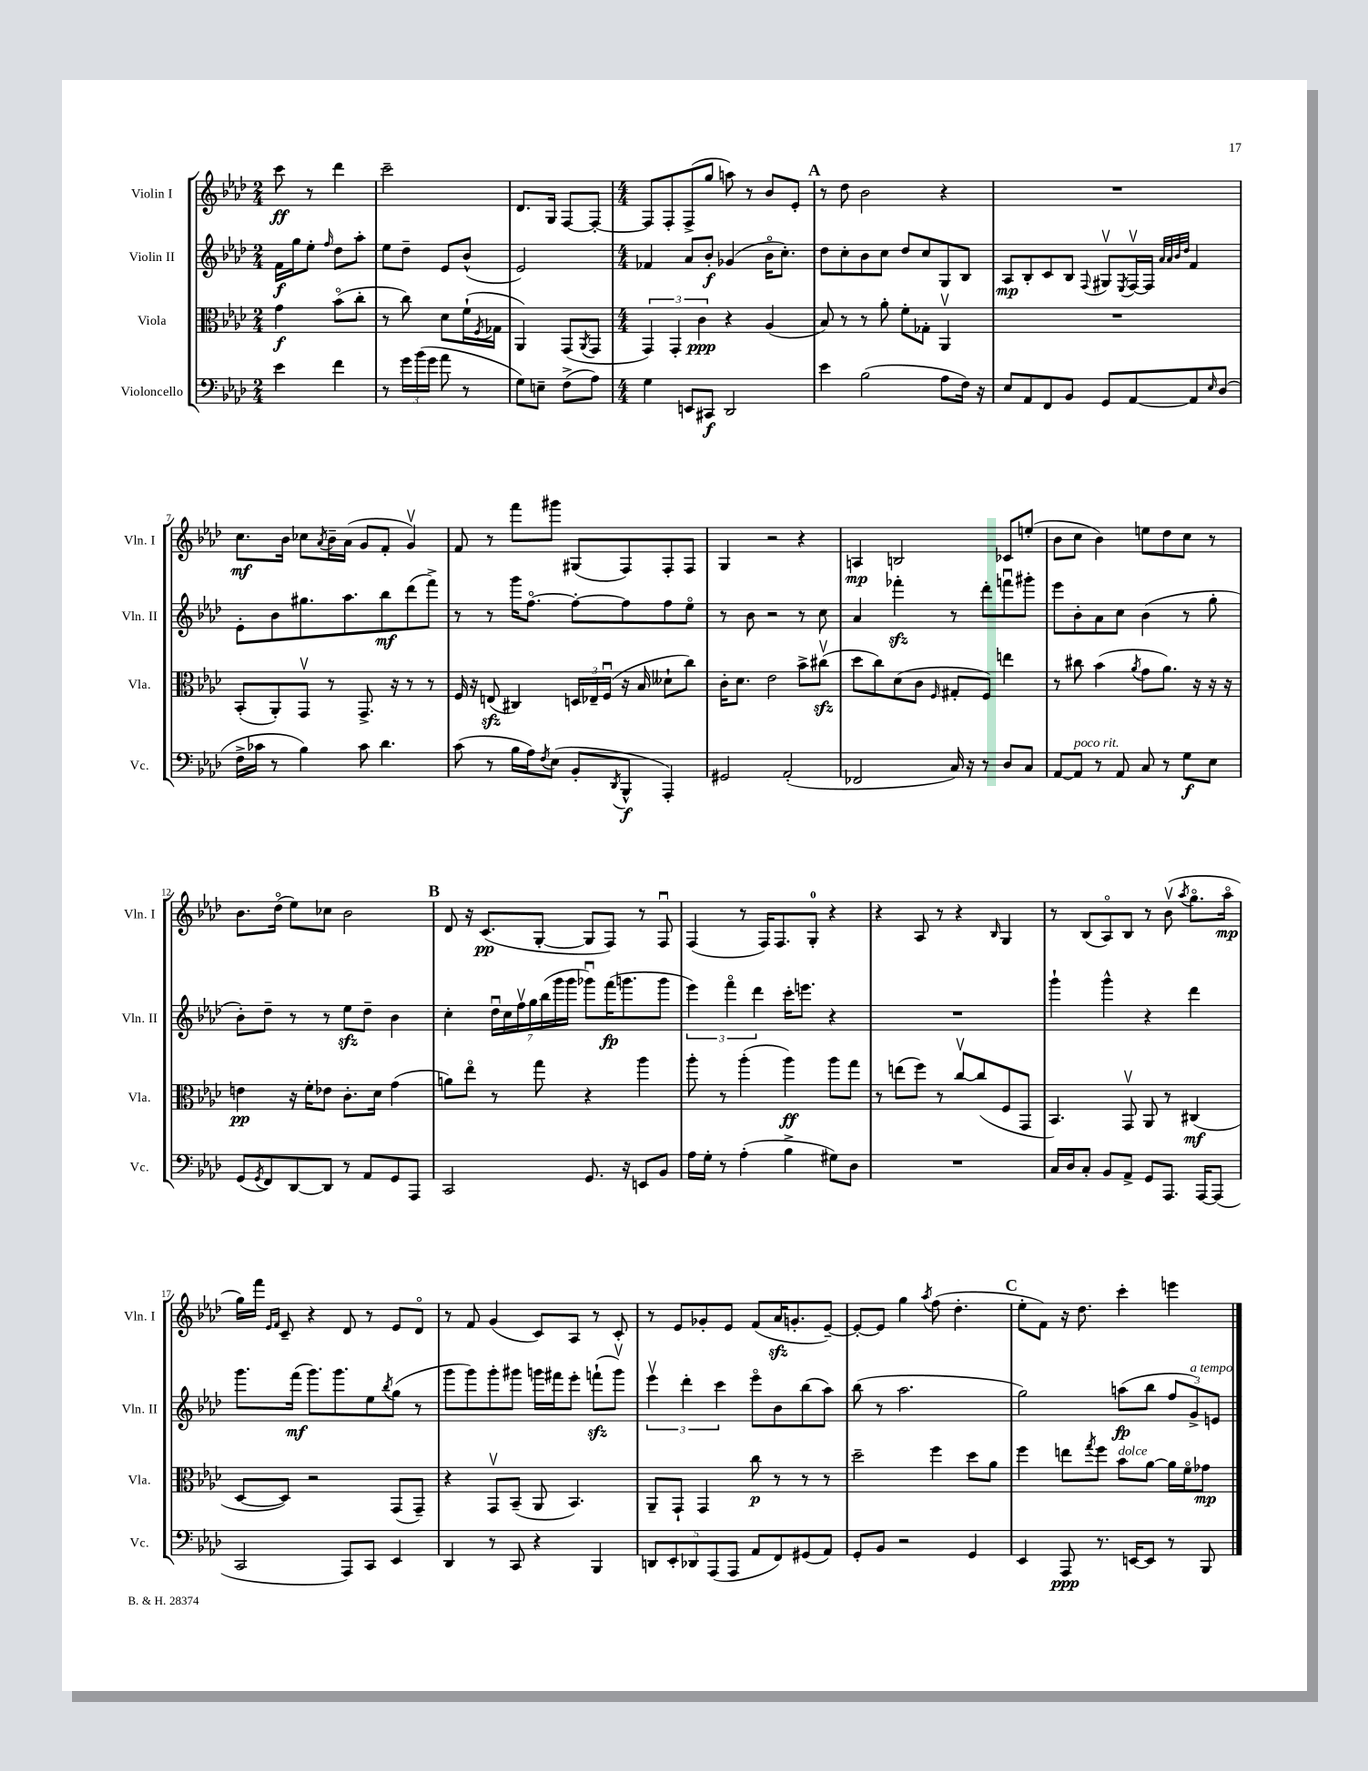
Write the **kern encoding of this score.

**kern	**kern	**kern	**kern
*staff4	*staff3	*staff2	*staff1
*clefF4	*clefC3	*clefG2	*clefG2
*k[b-e-a-d-]	*k[b-e-a-d-]	*k[b-e-a-d-]	*k[b-e-a-d-]
*M2/4	*M2/4	*M2/4	*M2/4
4e-	4g	16f	8ccc
.	.	16gg	.
.	.	8ee-'	8r
.	.	16qqff	.
4f	(8b-o	8dd-	4ddd-
.	8cc'	8aa-'	.
=	=	=	=
8r	8r	8ee-	2ccc~
24g	8cc)	8dd-~	.
(24b-	.	.	.
24g	.	.	.
8a-	8d-	8e-	.
8r	(16f`	(8b-^^	.
.	8qF	.	.
.	16G-	.	.
=	=	=	=
8G)	4AA-)	2e-)	8.d-
8E~	.	.	.
.	.	.	16G
(8F^	(8GG	.	[8F
.	8qAA-	.	.
8A-)	8GG	.	8F'_
=	=	=	=
*M4/4	*M4/4	*M4/4	*M4/4
4G	6GG)	4f-	8F]
.	.	.	8F'
.	6GG'	.	.
8EE	.	8a-	(8F^
.	6c	.	.
8CC#	.	8b-'	8gg
2DD-	4r	(4g-	8aa)
.	.	.	8r
.	(4A-	16b-o	8b-
.	.	8.cc')	.
.	.	.	8e-'
=	=	=	=
4e-	8B-)	8dd-	8r
.	8r	8cc'	8dd-
(2B-	8r	8b-	2b-
.	8a-'	8cc	.
.	8f'	8dd-	.
.	8G-'	8cc	.
8A-	4AA-v	8G	4r
16F)	.	8B-	.
16r	.	.	.
=	=	=	=
8E-	1r	8A-	1r
8AA-	.	8B-'	.
8FF	.	8c	.
8BB-	.	8B-	.
.	.	8qqF	.
8GG	.	8G#v	.
.	.	8qE-	.
[8AA-	.	[16Fv	.
.	.	16F]	.
.	.	32qqa-	.
.	.	32qqa-	.
.	.	32qqb-	.
.	.	32qqdd-	.
8AA-]	.	4f	.
16qqE-	.	.	.
(8D-	.	.	.
=	=	=	=
16F^	(8BB-'	8e-'	8.cc
16c-	.	.	.
8r	8AA-')	8b-	.
.	.	.	16b-
4B-)	8GGv	8.gg#	8cc-
.	.	.	8qa-
.	8r	.	16b-~
.	.	8.aa-	(16a-
8c-	8.GG^	.	8g
4.d-	.	8bb-	8f'
.	16r	.	.
.	8r	(8ddd-	4gv)
.	8r	8fff^)	.
=	=	=	=
(8c	16F	8r	8f
.	16r	.	.
8r	(8E	8r	8r
16B-	4C#)	16ggg	8fff
16A-)	.	[8.ffo	.
8qF	.	.	.
(8E-	.	.	8ggg#
8BB-'	24D	8ff'_	(8G#
.	24E-~	.	.
.	(24Fu	.	.
8qDD-	.	.	.
8BBB-^^	16r	8ff]	8F)
.	16B-	.	.
4AAA-')	8d--`	8ff	8F'
.	8cc)	8ee-o	8F
=	=	=	=
2GG#	16c'	8r	4G
.	8.d-	.	.
.	.	8b-	.
.	2e-	2r	2r
(2AA-'	.	.	.
.	8b-^	8r	4r
.	(8cc#v	8cc	.
=	=	=	=
2FF-	8dd-	4a-	4A
.	8cc)	.	.
.	(8d-	4fff-'	2B
.	8c	.	.
.	16qqF	.	.
16C)	8G#'	8r	.
16r	.	.	.
8r	8F)	8ddd-'	.
8D-	4ee	8fffu	8c-
8C	.	8ggg#'	(8ee'
=	=	=	=
[8AA-	8r	8eee-	8b-
8AA-]	8cc#	8b-'	8cc
8r	(4b-	8a-	4b-)
8AA-	.	8cc	.
.	8qa-	.	.
8C	8g	(4b-	8ee
8r	8.a-)	.	8dd-
8G	.	8r	8cc
.	16r	.	.
8E-	16r	8gg'	8r
.	16r	.	.
=	=	=	=
(8GG	4e	8b-')	8.b-
8qGG	.	.	.
8FF)	.	8dd-~	.
.	.	.	(16dd-o
[8DD-	16r	8r	8ee-)
.	16f'	.	.
8DD-]	8e-	8r	8cc-
8r	8.c'	8ee-	2b-
8AA-	.	8dd-~	.
.	16d-	.	.
8GG	(4g	4b-	.
8AAA-	.	.	.
=	=	=	=
2CC	8a)	4cc'	8d-
.	8ee-o	.	16r
.	.	.	(8.c
.	8r	28dd-u	.
.	.	28cc	.
.	.	28ffv	.
.	.	28gg	.
.	8gg	.	[8G'
.	.	(28bb-	.
.	.	28ggg	.
.	.	28ggg	.
8.GG	4r	8ggg-u)	8G]
.	.	(16fff	8F)
16r	.	8.ggg	.
8EE	4aa-	.	8r
8BB-	.	8ggg	8Fu
=	=	=	=
16A-	8aa-'	6eee-)	(4F
16G'	.	.	.
8r	8r	.	.
.	.	6fffo	.
(4A-'	(4aa-'	.	8r
.	.	6ddd-	.
.	.	.	16F)
.	.	.	8.F
4B-^	4aa-)	16ccc'	.
.	.	8.eee	.
.	.	.	8G'
8G#)	8aa-	4r	4r
8D-	8gg	.	.
=	=	=	=
1r	8r	1r	4r
.	(8ee	.	.
.	8ff)	.	8A-
.	8r	.	8r
.	[8ccv	.	4r
.	(8cc]	.	.
.	.	.	16qqB-
.	8F	.	4G
.	8GG	.	.
=	=	=	=
16C	4.BB-)	4ggg`	8r
16D-	.	.	.
8C'	.	.	(8B-
8BB-	.	4ggg^^	8A-o)
8AA-^	8GGv	.	8B-
8GG	8AA-	4r	8r
8.AAA-	8r	.	(8b-v
.	.	.	8qaa-
.	(4C#	4ddd-	8.ggo
[16AAA-	.	.	.
(8AAA-]	.	.	.
.	.	.	16aa-o
=	=	=	=
2CC	[8D-	8.ggg	16gg)
.	.	.	16fff
.	.	.	16qqe-
.	.	.	16qqf
.	8D-])	.	8c~
.	.	(16fff	.
.	2r	8.ggg)	4r
.	.	8.ggg	.
8AAA-)	.	.	8d-
8CC	.	8ee-	8r
.	.	8qbb-	.
4EE-	(8GG	(8gg	8e-
.	8GG~)	8r	8d-o
=	=	=	=
4DD-	4r	8ggg	8r
.	.	8ggg)	8f
8r	8GGv	8ggg'	(4g
8CC	(8BB-~	8ggg#	.
4r	8AA-	16ggg	8c)
.	.	16fff#	.
.	4.BB-)	8eee-'	8A-
4BBB-	.	(8fff`	8r
.	.	8gggv)	8c'
=	=	=	=
10DD	8AA-~	6eee-v	8r
10EE-'	.	.	.
.	8GG`	.	8e-
.	.	6ddd-'	.
10DD-	.	.	.
.	4GG	.	8g-'
(10AAA-	.	.	.
.	.	6ccc	.
.	.	.	8e-
10AAA-	.	.	.
8AA-	8cc	8eee-o	(8f
8FF)	8r	8b-	16a-
.	.	.	8.g'
(8GG#	8r	(8bb-	.
8AA-)	8r	8aa-)	[8e-~)
=	=	=	=
8GG'	2dd-~	(8bb-	8e-'_
8BB-	.	8r	8e-]
2r	.	2.aa-	4gg
.	.	.	8qaa-
.	4ff	.	(8ff
.	.	.	4.dd-'
4GG	8dd-	.	.
.	8a-	.	.
=	=	=	=
4EE-	4ff	2gg)	8ee-'
.	.	.	8f)
8AAA-	8ee	.	16r
.	.	.	8.dd-
.	8qgg	.	.
8.r	8ff	.	.
.	8b-	(8aa	4ccc'
[16EE	.	.	.
8EE]	[8a-	8bb-	.
8r	16a-]	12ff	4eee
.	16fo	.	.
.	.	12g^)	.
8BBB-	8g-	.	.
.	.	12e	.
==	==	==	==
*-	*-	*-	*-
